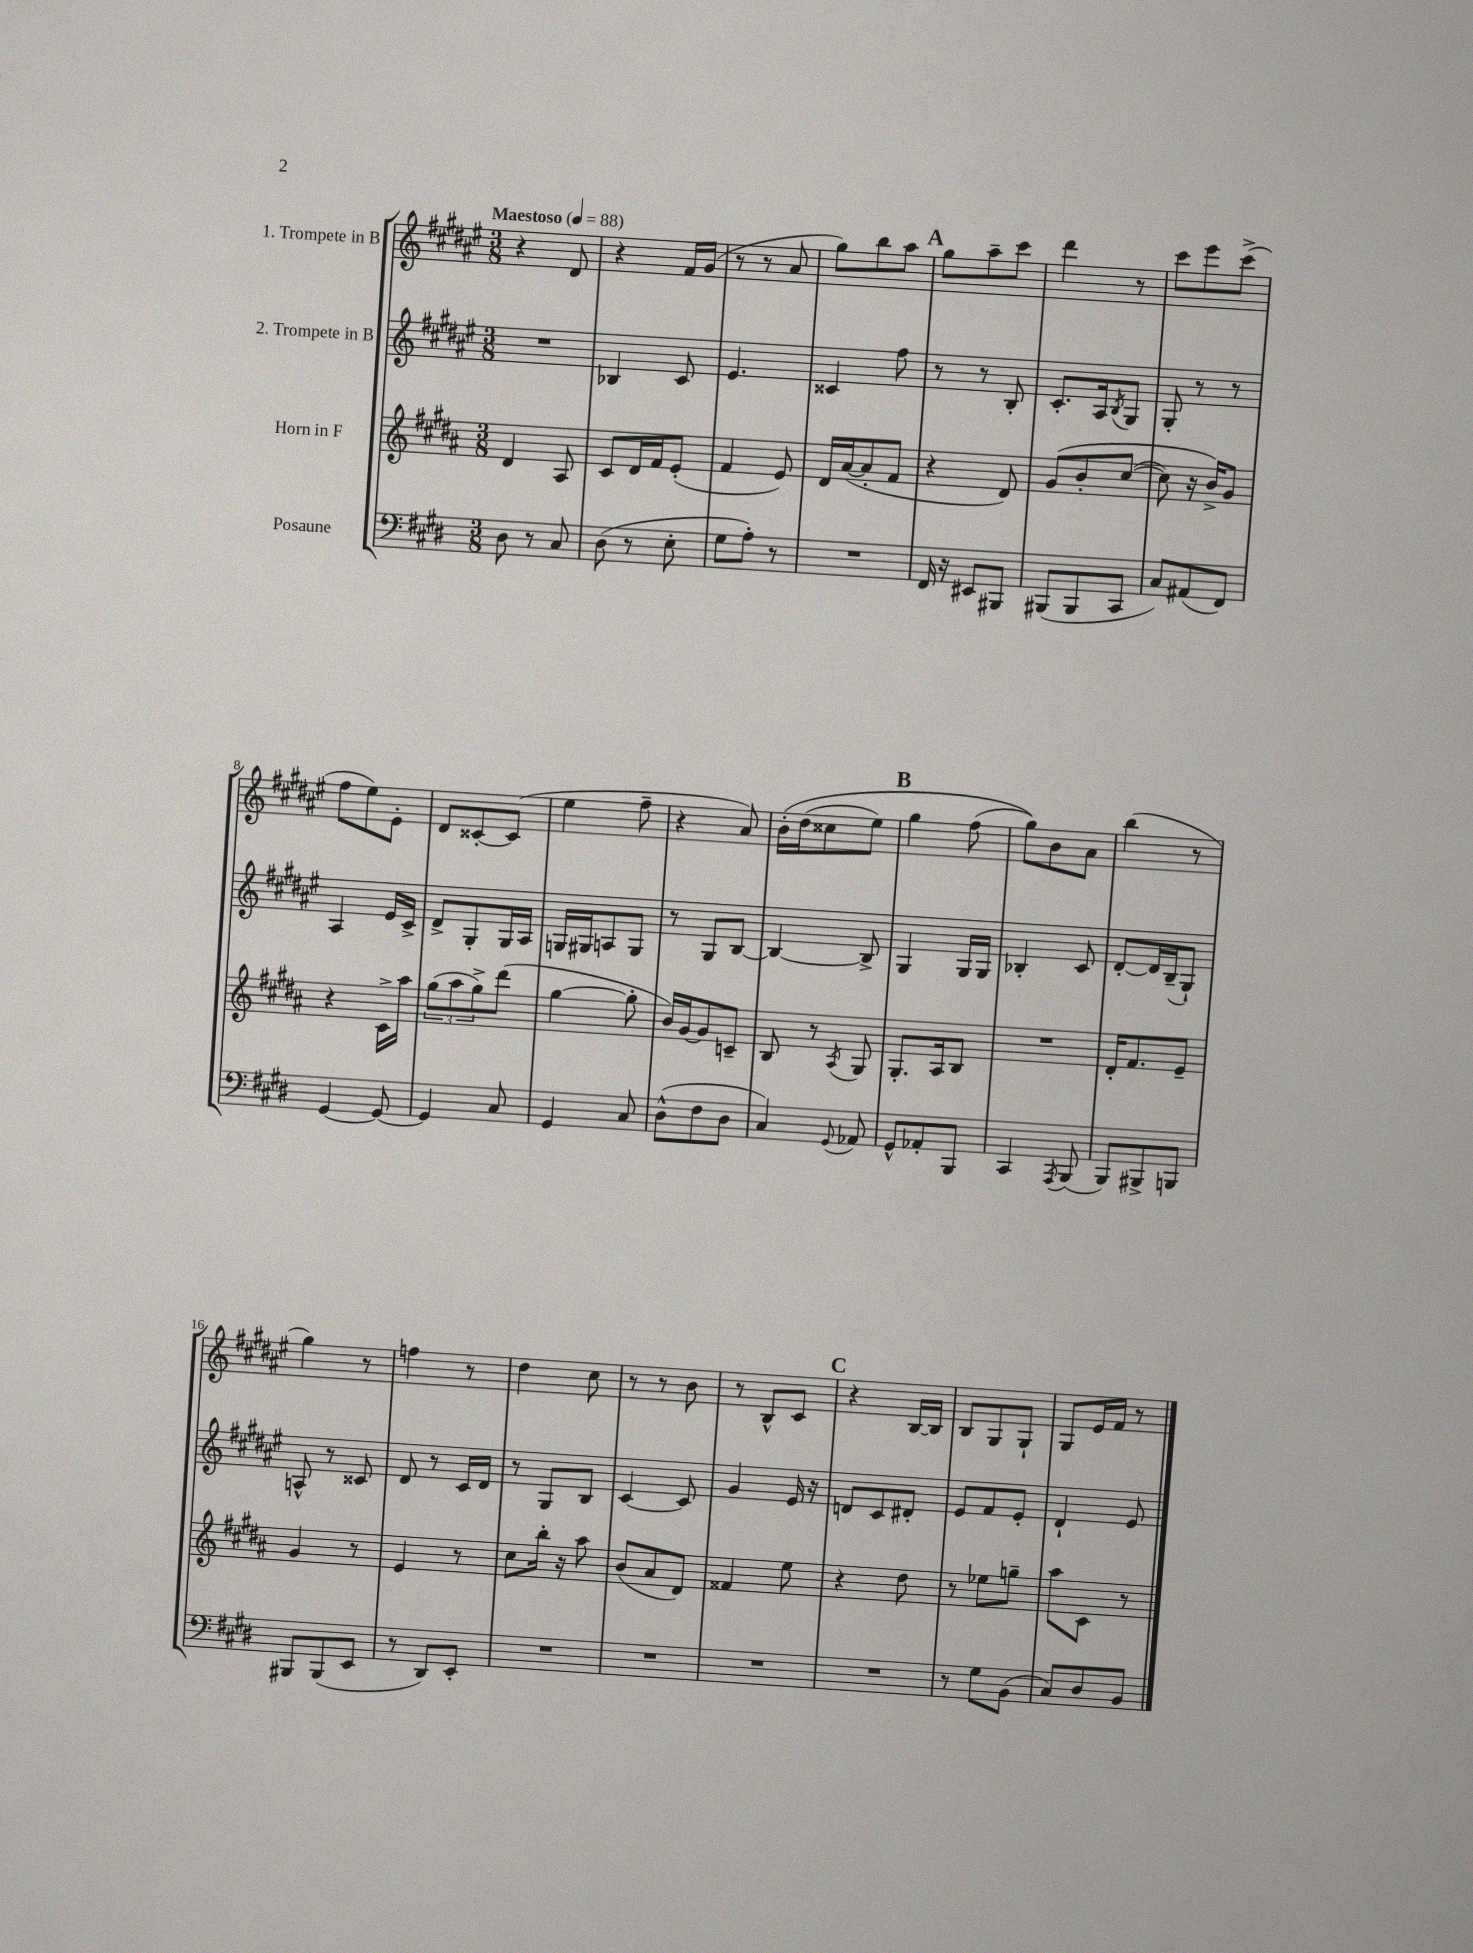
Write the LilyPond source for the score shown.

<<
\new StaffGroup <<
\new Staff = "s0" \with { instrumentName = "1. Trompete in B" } {
    \clef treble \key fis \major \numericTimeSignature \time 3/8 \tempo "Maestoso" 4 = 88
    r4 dis'8 |
    r4 fis'16 gis'16( |
    r8 r8 ais'8 |
    gis''8) b''8 ais''8 |
    \mark \markup { \bold "A" } gis''8 ais''8-- cis'''8 |
    dis'''4 r8 |
    cis'''8 eis'''8 cis'''8->( |
    fis''8 eis''8) eis'8-. |
    dis'8 cisis'8~-. cisis'8( |
    eis''4 fis''8-- |
    r4 ais'8) |
    b'16-.\( dis''16( cisis''8 eis''8) |
    \mark \markup { \bold "B" } gis''4 fis''8( |
    gis''8)\) b'8 ais'8 |
    b''4( r8 |
    gis''4) r8 |
    f''4 r8 |
    dis''4 cis''8 |
    r8 r8 b'8 |
    r8 b8-^ cis'8 |
    \mark \markup { \bold "C" } r4 b16~ b16 |
    b8 gis8 gis8-! |
    gis8 eis'16 fis'16 r8 \bar "|." |
}
\new Staff = "s1" \with { instrumentName = "2. Trompete in B" } {
    \clef treble \key fis \major \numericTimeSignature \time 3/8
    R4. |
    bes4 cis'8 |
    eis'4. |
    cisis'4 fis''8 |
    \mark \markup { \bold "A" } r8 r8 b8-. |
    cis'8.-. ais16 \acciaccatura { b8 } gis8 |
    gis8-. r8 r8 |
    ais4 eis'16 cis'16-> |
    dis'8-> gis8-. gis16 ais16 |
    g16 gis16 a8 gis8 |
    r8 gis8 b8~ |
    b4~ b8-> |
    \mark \markup { \bold "B" } gis4 gis16 gis16 |
    bes4-. cis'8 |
    dis'8~-. dis'16 b16--( gis8-!) |
    a8-^ r8 cisis'8 |
    dis'8 r8 cis'16 dis'16 |
    r8 gis8 b8 |
    cis'4~ cis'8 |
    gis'4 eis'16 r16 |
    \mark \markup { \bold "C" } d'8 cis'8 dis'8-. |
    eis'8 fis'8 eis'8-. |
    dis'4-! eis'8 \bar "|." |
}
\new Staff = "s2" \with { instrumentName = "Horn in F" } {
    \clef treble \key b \major \numericTimeSignature \time 3/8
    dis'4 ais8 |
    cis'8 dis'16 fis'16 e'8-.( |
    fis'4 e'8) |
    dis'16 ais'16~( ais'8-. fis'8 |
    \mark \markup { \bold "A" } r4 dis'8) |
    gis'8\( b'8-. cis''8~( |
    cis''8) r16 b'16->\) gis'8 |
    r4 cis'16-> ais''16 |
    \tuplet 3/2 { gis''8( ais''8 gis''8->) } dis'''8( |
    gis''4~ gis''8-. |
    b'16) gis'16~ gis'8 c'8-- |
    b8 r8 \acciaccatura { ais8 } gis8 |
    \mark \markup { \bold "B" } gis8.-. ais16 b8 |
    R4. |
    dis'16-. fis'8. e'8-- |
    gis'4 r8 |
    e'4 r8 |
    cis''8 b''16-. r16 ais''8 |
    b'8( ais'8 dis'8) |
    fisis'4 e''8 |
    \mark \markup { \bold "C" } r4 dis''8 |
    r8 ees''8 g''8-- |
    ais''8 cis'8 r8 \bar "|." |
}
\new Staff = "s3" \with { instrumentName = "Posaune" } {
    \clef bass \key e \major \numericTimeSignature \time 3/8
    dis8 r8 cis8 |
    dis8( r8 e8-. |
    gis8 a8-.) r8 |
    R4. |
    \mark \markup { \bold "A" } fis,16 r16 eis,8 bis,,8 |
    bis,,8( bis,,8 cis,8 |
    cis8) ais,8( fis,8) |
    gis,4~ gis,8~ |
    gis,4 cis8 |
    gis,4 cis8 |
    dis8-^( fis8 dis8 |
    cis4) \appoggiatura { gis,8 } aes,8 |
    \mark \markup { \bold "B" } gis,8-^ aes,8-. b,,8 |
    cis,4 \acciaccatura { a,,8 } b,,8( |
    b,,8) bis,,8-> b,,8 |
    bis,,8 bis,,8( e,8 |
    r8 dis,8) e,8-. |
    R4. |
    R4. |
    R4. |
    \mark \markup { \bold "C" } R4. |
    r8 gis8 b,8( |
    cis8) dis8 b,8 \bar "|." |
}
>>
>>
